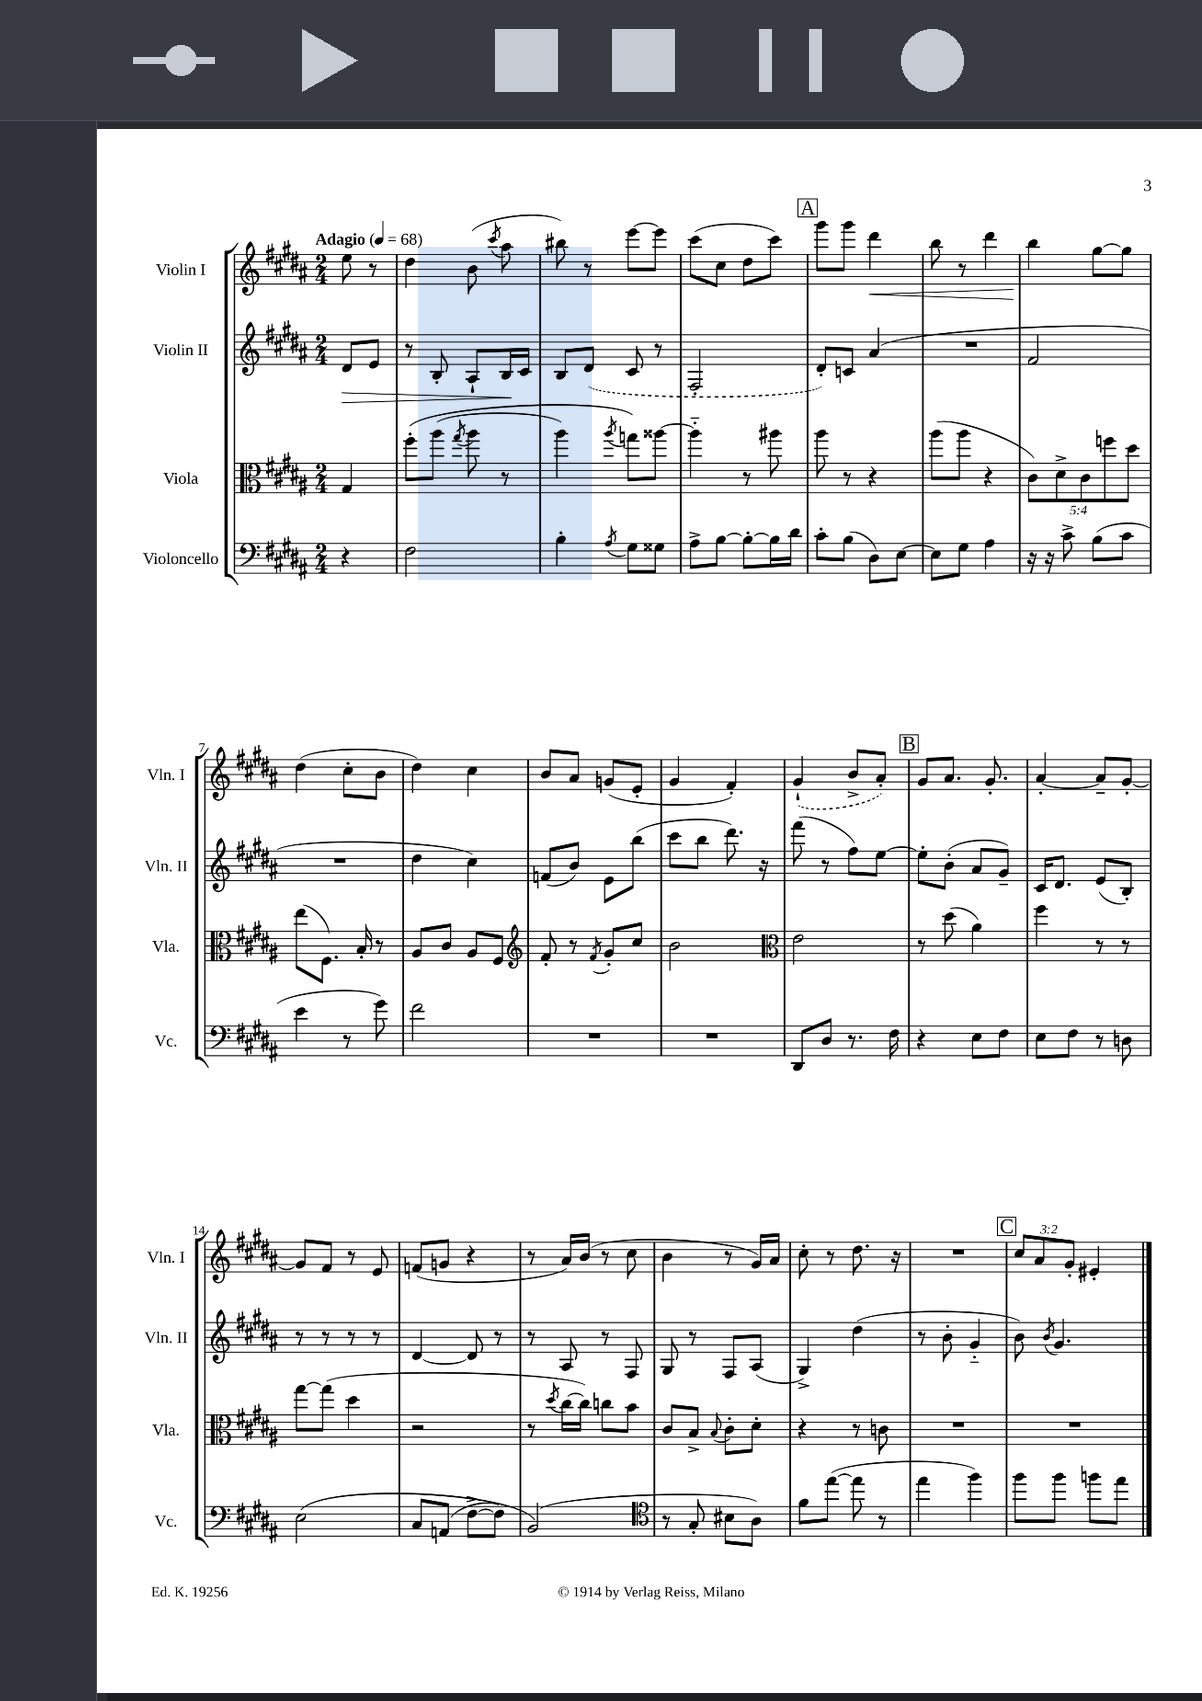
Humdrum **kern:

**kern	**kern	**kern	**dynam	**kern	**dynam
*part4	*part3	*part2	*part2	*part1	*part1
*staff4	*staff3	*staff2	*staff2	*staff1	*staff1
*I"Violoncello	*I"Viola	*I"Violin II	*	*I"Violin I	*
*I'Vc.	*I'Vla.	*I'Vln. II	*	*I'Vln. I	*
*clefF4	*clefC3	*clefG2	*	*clefG2	*
*k[f#c#g#d#a#]	*k[f#c#g#d#a#]	*k[f#c#g#d#a#]	*	*k[f#c#g#d#a#]	*
*M2/4	*M2/4	*M2/4	*	*M2/4	*
*MM68	*MM68	*MM68	*	*MM68	*
=	=	=	=	=	=
!	!	!	!	!LO:TX:a:B:t=Adagio	!
!	!	!	!LO:HP:b	!	!
4r	4G#/	8d#/L	>	8ee\	.
.	.	8e/J	.	8r	.
=1	=1	=1	=1	=1	=1
2F#\	(8ff#'\L	8r	.	4dd#\	.
.	(8aa#\J	8B'/	.	.	.
.	8qgg#/	.	.	.	.
.	8aa#\	8A#`/L	.	(8b\	.
.	.	.	.	8qccc#/	.
.	8r	16B/L	.	8aa#\	.
.	.	16c#/JJ	]	.	.
=2	=2	=2	=2	=2	=2
4B'\	4aa#\)	8B/L	.	8bb#X\)	.
.	.	(8d#/J	.	8r	.
8qA#/	8qaa#/	.	.	.	.
8G#\L	8ggn\L)	8c#/	.	[8eee\L	.
8G##X\J	[8aa##X\J	8r	.	8eee\J]	.
=3	=3	=3	=3	=3	=3
8A#^\L	4aa##\]	2F#'/	.	(8ccc#\L	.
[8B\J	.	.	.	8cc#\J	.
8B'\L_	8r	.	.	8dd#\L	.
16B\L]	8aa#X\	.	.	8ccc#\J)	.
16d#\JJ	.	.	.	.	.
!!LO:REH:place=s1:t=A
=4	=4	=4	=4	=4	=4
8c#'\L	8aa#\	8d#'/L)	.	8ggg#\L	.
(8B\J	8r	8cn/J	.	8ggg#\J	.
!	!	!	!	!	!LO:HP:b
8D#\L)	4r	(4a#/	.	4ddd#\	<
[8E\J	.	.	.	.	.
=5	=5	=5	=5	=5	=5
8E\L]	(8aa#\L	2r	.	8bb\	.
8G#\J	8aa#\J	.	.	8r	.
4A#\	4r	.	.	4ddd#\	.
=6	=6	=6	=6	=6	=6
16r	10c#\L)	2f#/	.	4bb\	.
16r	.	.	.	.	.
.	10d#^\	.	.	.	.
8c#^\	.	.	.	.	.
.	10c#\	.	.	.	.
(8B\L	.	.	.	[8gg#\L	[
.	10ffn\	.	.	.	.
8c#\J	.	.	.	8gg#\J]	.
.	10dd#\J	.	.	.	.
!!LO:LB:g=z
=7	=7	=7	=7	=7	=7
4e\	(8ee\L	2r	.	(4dd#\	.
.	8.F#\J)	.	.	.	.
8r	.	.	.	8cc#'\L	.
.	16B'/	.	.	.	.
8g#\)	8r	.	.	8b\J	.
=8	=8	=8	=8	=8	=8
2f#\	8A#/L	4dd#\	.	4dd#\)	.
.	8c#/J	.	.	.	.
.	8A#/L	4cc#\)	.	4cc#\	.
.	8F#/J	.	.	.	.
=9	=9	=9	=9	=9	=9
*	*clefG2	*	*	*	*
2r	8f#'/	(8fn/L	.	8b/L	.
.	8r	8b/J)	.	8a#/J	.
.	8qf#/	.	.	.	.
.	8g#'/L	8e\L	.	(8gn/L	.
.	8cc#/J	(8bb\J	.	8e'/J	.
=10	=10	=10	=10	=10	=10
2r	2b\	8ccc#\L	.	4g#/	.
.	.	8bb\J	.	.	.
.	.	8.ddd#\)	.	4f#'/)	.
.	.	16r	.	.	.
=11	=11	=11	=11	=11	=11
*	*clefC3	*	*	*	*
8DD#/L	2e\	(8fff#\	.	(4g#`/	.
8D#/J	.	8r	.	.	.
8.r	.	8ff#\L)	.	8b^/L	.
.	.	[8ee\J	.	8a#'/J)	.
16F#\	.	.	.	.	.
!!LO:REH:place=s1:t=B
=12	=12	=12	=12	=12	=12
4r	8r	8ee'\L]	.	8g#/L	.
.	(8dd#\	(8b'\J	.	8.a#/J	.
8E\L	4a#\)	8a#/L	.	.	.
.	.	.	.	8.g#'/	.
8F#\J	.	8g#~/J)	.	.	.
=13	=13	=13	=13	=13	=13
8E\L	4ff#\	16c#/KL	.	[4a#'/	.
.	.	8.d#/J	.	.	.
8F#\J	.	.	.	.	.
8r	8r	(8e/L	.	8a#~/L]	.
8Dn\	8r	8B'/J)	.	[8g#'/J	.
!!LO:LB:g=z
=14	=14	=14	=14	=14	=14
(2E\	[8gg#\L	8r	.	8g#/L]	.
.	(8gg#\J]	8r	.	8f#/J	.
.	4dd#\	8r	.	8r	.
.	.	8r	.	8e/	.
=15	=15	=15	=15	=15	=15
8C#/L	2r	[4d#/	.	(8fn/L	.
(8AAn/J	.	.	.	8gn/J	.
[8F#^\L	.	8d#/]	.	4r	.
8F#\J])	.	8r	.	.	.
=16	=16	=16	=16	=16	=16
(2BB/)	8r	8r	.	8r	.
.	8qdd#/	.	.	.	.
.	[16cc#\LL	8A#/	.	16a#/LL)	.
.	16cc#\JJ])	.	.	(16b/JJ	.
.	8ccn\L	8r	.	8r	.
.	8b\J	8F#/	.	8cc#\	.
=17	=17	=17	=17	=17	=17
*clefC4	*	*	*	*	*
8r	8c#/L	8G#/	.	4b\	.
8G#'/	8B^/J	8r	.	.	.
.	8qqB/	.	.	.	.
8B#X\L	8c#'\L	8F#/L	.	8r	.
8A#\J)	8d#'\J	(8A#/J	.	16g#/LL)	.
.	.	.	.	16a#/JJ	.
=18	=18	=18	=18	=18	=18
8f#\L	4r	4G#^/)	.	8cc#'\	.
([8ee\J	.	.	.	8r	.
8ee\]	8r	(4dd#\	.	8.dd#\	.
8r	8cn\	.	.	.	.
.	.	.	.	16r	.
=19	=19	=19	=19	=19	=19
4ee\	2r	8r	.	2r	.
.	.	8b'\	.	.	.
4ff#\)	.	4g#/	.	.	.
!!LO:REH:place=s1:t=C
=20	=20	=20	=20	=20	=20
8ff#\L	2r	8b\)	.	12cc#/L	.
.	.	.	.	12a#/	.
.	.	8qb/	.	.	.
8ff#\J	.	4.g#/	.	.	.
.	.	.	.	12g#'/J	.
8ffn\L	.	.	.	4e#X'/	.
8ee\J	.	.	.	.	.
==	==	==	==	==	==
*-	*-	*-	*-	*-	*-
